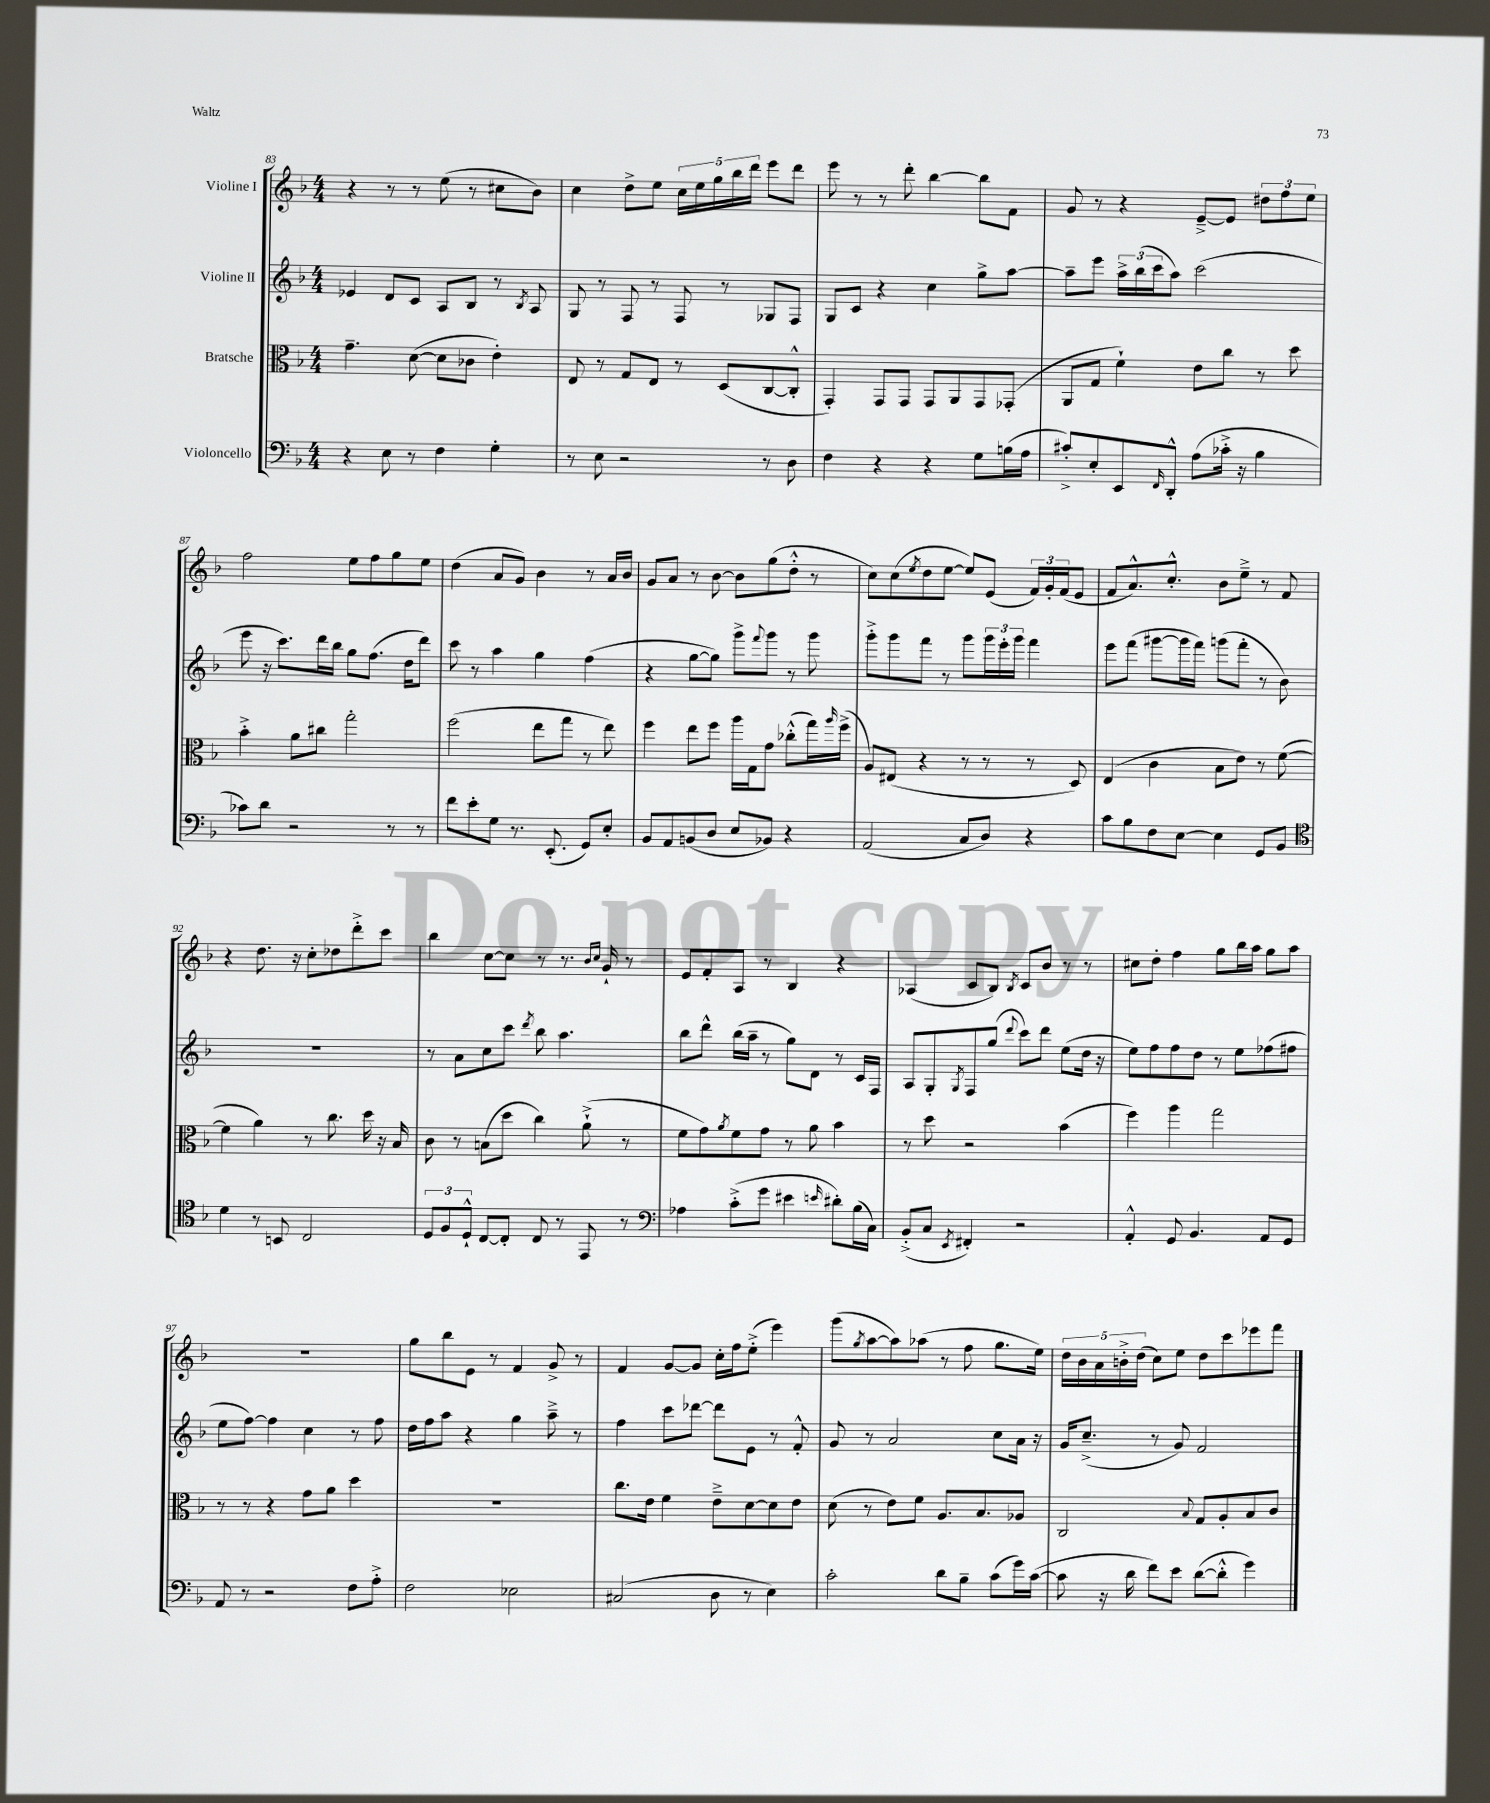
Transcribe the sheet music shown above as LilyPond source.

<<
\new StaffGroup <<
\new Staff = "s0" \with { instrumentName = "Violine I" } {
    \clef treble \key f \major \numericTimeSignature \time 4/4
    r4 r8 r8 e''8( r8 cis''8 bes'8) |
    c''4 d''8-> e''8 \tuplet 5/4 { c''16 e''16 g''16 bes''16 d'''16 } e'''8 d'''8 |
    e'''8 r8 r8 d'''8-. bes''4~ bes''8 f'8 |
    g'8 r8 r4 e'8~---> e'8 \tuplet 3/2 { dis''8 f''8 e''8 } |
    f''2 e''8 f''8 g''8 e''8 |
    d''4( a'8 g'8) bes'4 r8 a'16 bes'16 |
    g'8 a'8 r8 bes'8~ bes'8 g''8( d''8-.-^ r8 |
    c''8) c''8( \acciaccatura { e''8 } d''8 e''8~ e''8) e'8( \tuplet 3/2 { f'16) g'16-. f'16( } e'8 |
    f'8 a'8.-^) c''8.-.-^ bes'8 e''8---> r8 f'8 |
    r4 d''8. r16 c''8-. des''8 d'''8-.-> c'''8 |
    bes''4 c''8~ c''8 r8 r8. \grace { bes'16 c''16 } g'16-! r8 |
    e'8 f'8-. a8 r8 bes4 r4 |
    aes4( c'8 bes8) \acciaccatura { bes8 } c'8 bes'8 r8 r8 |
    cis''8 d''8-. f''4 g''8 bes''16 a''16 g''8 a''8 |
    R1 |
    g''8 bes''8 e'8 r8 f'4 g'8-> r8 |
    f'4 g'8~ g'8 c''16-. f''16 e''8-.->( e'''4) |
    g'''8( \acciaccatura { g''8 } a''8~ a''8) aes''8( r8 f''8 g''8. e''16) |
    \tuplet 5/4 { d''16 bes'16 a'16 b'16-.-> d''16( } c''8) e''8 d''8 c'''8 ees'''8 f'''8 \bar "|." |
}
\new Staff = "s1" \with { instrumentName = "Violine II" } {
    \clef treble \key f \major \numericTimeSignature \time 4/4
    ees'4 d'8 c'8 a8 bes8 r8 \acciaccatura { bes8 } a8 |
    g8 r8 f8 r8 f8 r8 ges8 f8 |
    g8 c'8 r4 c''4 g''8-> a''8~ |
    a''8-- e'''8 \tuplet 3/2 { a''16-> bes''16( c'''16 } a''8) c'''2( |
    e'''8 r16 c'''8.) d'''16 bes''16 g''8 f''8.( d''16 d'''8) |
    c'''8 r8 a''4 g''4 f''4( |
    r4 g''8~ g''8) g'''8-> \appoggiatura { f'''8 } g'''8 r8 g'''8 |
    g'''8-.-> g'''8 f'''8 r8 g'''8 \tuplet 3/2 { g'''16 e'''16-. g'''16 } f'''4 |
    e'''8 f'''8( gis'''8~ gis'''16 f'''16) g'''8( f'''8-. r8 bes'8) |
    R1 |
    r8 a'8 c''8 c'''8 \acciaccatura { d'''8 } bes''8 a''4. |
    bes''8 d'''8-^ bes''16( a''16-- r8 g''8) d'8 r8 c'16 f16 |
    a8 g8-. \acciaccatura { g8 } f8 g''8( \appoggiatura { d'''8 } c'''8) d'''8 e''8( d''16 r16 |
    e''8) f''8 f''8 d''8 r8 e''8 fes''8( fis''8 |
    e''8 f''8~) f''4 c''4 r8 f''8 |
    d''16 f''16 a''8 r4 g''4 a''8---> r8 |
    f''4 c'''8 des'''8~ des'''8 e'8 r8 f'8-.-^ |
    g'8 r8 a'2 c''8 a'16 r16 |
    g'16 c''8.--->( r8 g'8) f'2 \bar "|." |
}
\new Staff = "s2" \with { instrumentName = "Bratsche" } {
    \clef alto \key f \major \numericTimeSignature \time 4/4
    g'4.-- d'8~( d'8 ces'8 e'4-.) |
    e8 r8 g8 e8 r8 d8( c8~ c8-.-^ |
    g,4-.) g,8 g,8 g,8 a,8 g,8 ges,8-.( |
    a,8 g8 f'4-!) e'8 c''8 r8 d''8 |
    bes'4-.-> a'8 cis''8 g''2-. |
    f''2( e''8 g''8 r8 e''8) |
    f''4 e''8 f''8 a''16 g16 g'8 ces''8-.-^( g''16) \grace { a''16 } f''16->( |
    a8) eis8( r4 r8 r8 r8 d8) |
    e4( c'4 bes8 e'8) r8 f'8~( |
    f'4 a'4) r8 c''8. d''16 r16 bes16 |
    c'8 r8 b8( d''8 c''4) a'8-!->( r8 |
    f'8 g'8) \acciaccatura { a'8 } f'8 g'8 r8 a'8 bes'4 |
    r8 d''8 r2 bes'4( |
    f''4) a''4 g''2 |
    r8 r8 r4 g'8 a'8 d''4 |
    R1 |
    c''8. e'16 f'4 e'8---> d'8~ d'8 e'8 |
    d'8( r8 e'8) f'8 a8. bes8. aes8 |
    c2 \appoggiatura { bes8 } g8 a8-. bes8 c'8 \bar "|." |
}
\new Staff = "s3" \with { instrumentName = "Violoncello" } {
    \clef bass \key f \major \numericTimeSignature \time 4/4
    r4 e8 r8 f4 g4-. |
    r8 e8 r2 r8 d8 |
    f4 r4 r4 g8 b16( a16 |
    cis'8-.->) e8-. e,8 \grace { f,16 } d,8-.-^ a8( ces'16-.-> r16 bes4 |
    ces'8) d'8 r2 r8 r8 |
    f'8 e'8-. g8 r8. e,8.-.( g,8) e8-. |
    bes,8 a,8 b,8( d8 e8 bes,8) r4 |
    a,2( c8 d8) r4 |
    c'8 bes8 f8 e8~ e4 g,8 bes,8 |
    \clef tenor d'4 r8 b,8 c2 |
    \tuplet 3/2 { d8 f8 d8-!-^ } c8~ c8-. c8 r8 e,8 r8 |
    \clef bass aes4 c'8-.->( g'8 eis'4 \grace { e'16 } dis'8-.) bes16( c16) |
    bes,8-.->( c8 \acciaccatura { e,8 } fis,4-.) r2 |
    a,4-.-^ g,8 bes,4. a,8 g,8 |
    a,8 r8 r2 f8 a8-.-> |
    f2 ees2 |
    cis2( d8 r8 e4) |
    c'2-. d'8 bes8-- c'8( g'16) c'16~( |
    c'8 r16 d'16 f'8) e'8 d'8~( d'8-.-^ g'4) \bar "|." |
}
>>
>>
\layout { \context { \Score currentBarNumber = #83 } }
